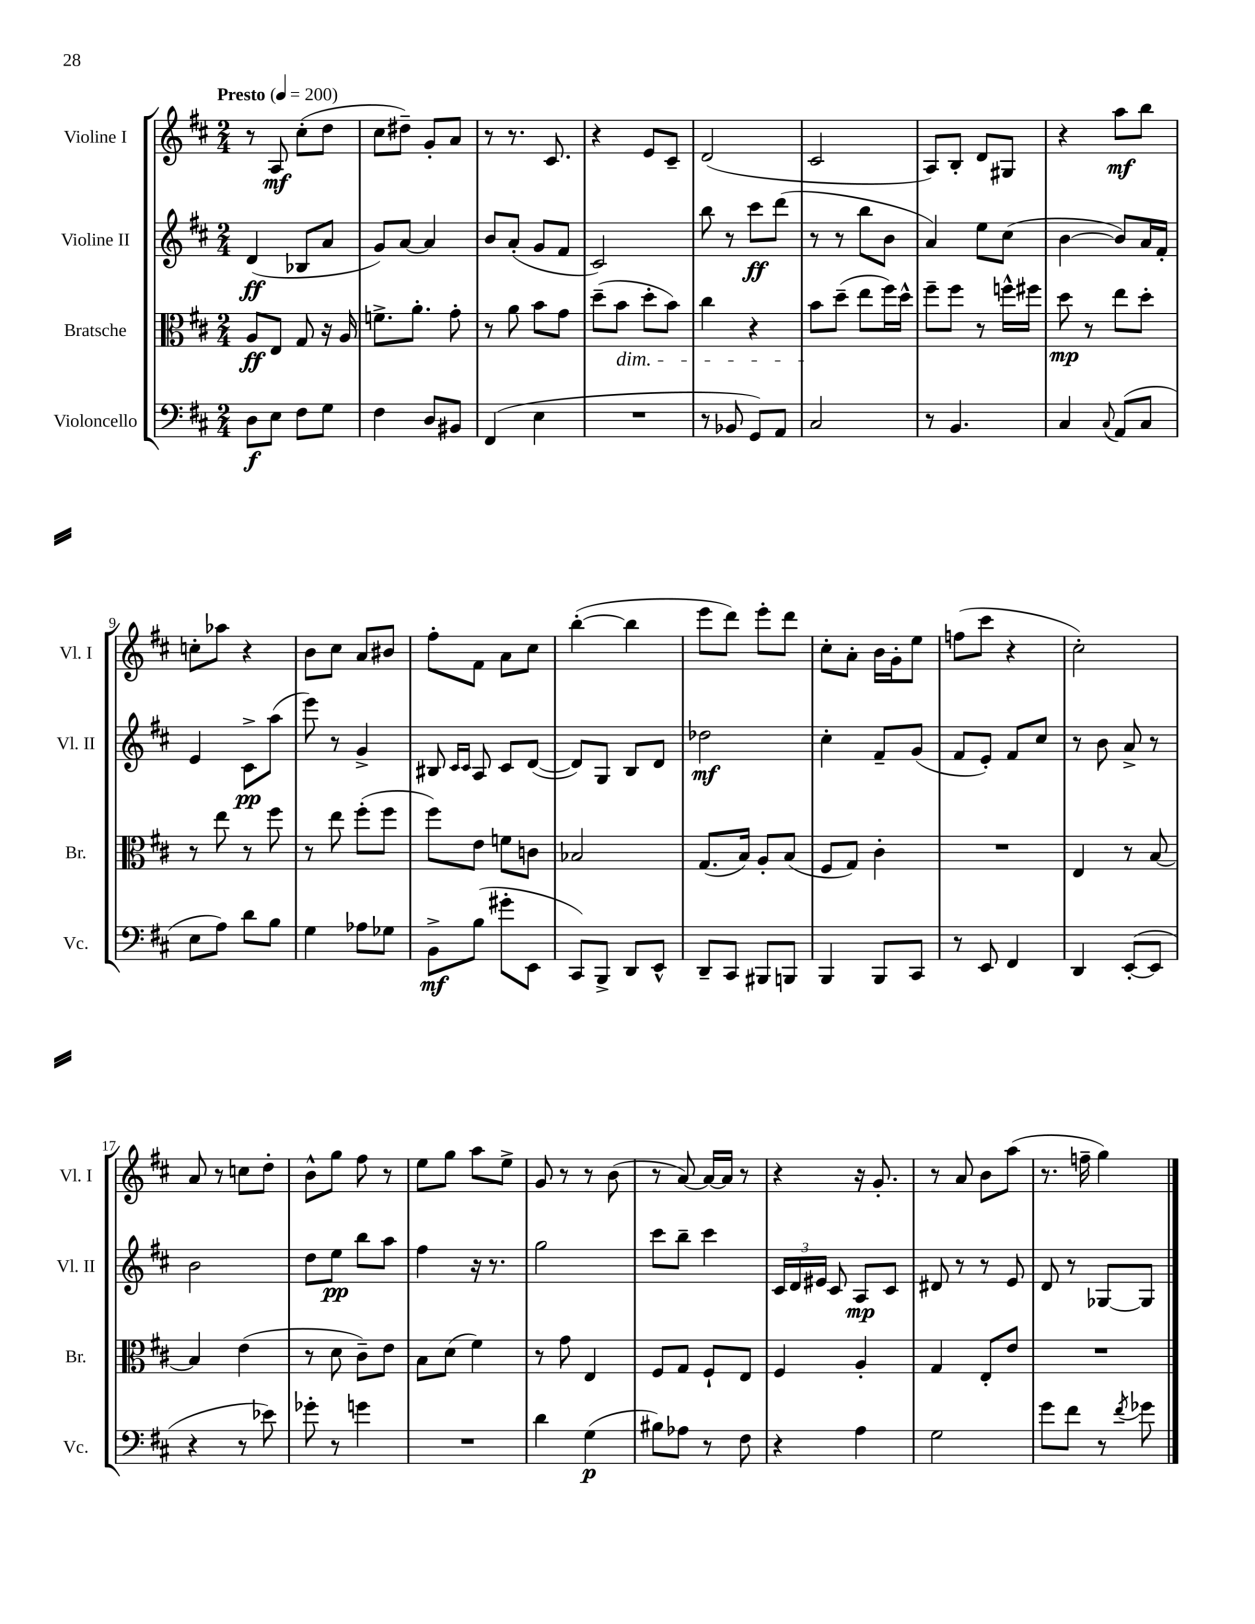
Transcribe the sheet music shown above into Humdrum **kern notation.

**kern	**kern	**kern	**kern
*staff4	*staff3	*staff2	*staff1
*clefF4	*clefC3	*clefG2	*clefG2
*k[f#c#]	*k[f#c#]	*k[f#c#]	*k[f#c#]
*M2/4	*M2/4	*M2/4	*M2/4
*MM200	*MM200	*MM200	*MM200
8D	8A	(4d	8r
8E	8E	.	8A
8F#	8G	8B-	(8cc#'
8G	16r	8a	8dd
.	16A	.	.
=	=	=	=
4F#	8.f^	8g)	8cc#
.	.	[8a	8dd#~)
.	8.a'	.	.
8D	.	4a]	8g'
8BB#	8g'	.	8a
=	=	=	=
(4FF#	8r	8b	8r
.	8a	(8a'	8.r
4E	8b	8g	.
.	.	.	8.c#
.	8g	8f#	.
=	=	=	=
2r	(8dd~	2c#)	4r
.	8b	.	.
.	8dd'	.	8e
.	8b)	.	8c#~
=	=	=	=
8r	4cc#	8bb	(2d
8BB-	.	8r	.
8GG)	4r	8ccc#	.
8AA	.	(8ddd	.
=	=	=	=
2C#	8b	8r	2c#
.	(8dd~	8r	.
.	8ee	8bb	.
.	16ff#)	8b	.
.	16dd^^	.	.
=	=	=	=
8r	8ff#~	4a)	8A)
4.BB	8ff#	.	8B'
.	8r	8ee	8d
.	16ff^^	(8cc#	8G#
.	16ff#	.	.
=	=	=	=
4C#	8dd	[4b	4r
.	8r	.	.
8qqC#	.	.	.
(8AA	8ee	8b])	8aa
8C#	8dd'	16a	8bb
.	.	16f#'	.
=	=	=	=
8E	8r	4e	8cc'
8A)	8ee	.	8aa-
8d	8r	8c#^	4r
8B	8ff#	(8aa	.
=	=	=	=
4G	8r	8eee)	8b
.	8ee	8r	8cc#
8A-	(8ff#'	4g^	8a
8G-	8ff#	.	8b#
=	=	=	=
8BB^	8ff#)	8B#	8ff#'
.	.	16qqc#	.
.	.	16qqc#	.
(8B	8e	8A	8f#
8g#'	8f	8c#	8a
8EE	8c	([8d	8cc#
=	=	=	=
8CC#)	2B-	8d])	([4bb'
8BBB^	.	8G	.
8DD	.	8B	4bb]
8EE^^	.	8d	.
=	=	=	=
8DD~	(8.G	2dd-	8eee
8CC#	.	.	8ddd)
.	16B)	.	.
8BBB#	8A'	.	8eee'
8BBB	(8B	.	8ddd
=	=	=	=
4BBB	8F#	4cc#'	8cc#'
.	8G)	.	8a'
8BBB	4c#'	8f#~	16b
.	.	.	16g'
8CC#	.	(8g	8ee
=	=	=	=
8r	2r	8f#	(8ff
8EE	.	8e')	8ccc#
4FF#	.	8f#	4r
.	.	8cc#	.
=	=	=	=
4DD	4E	8r	2cc#')
.	.	8b	.
([8EE'	8r	8a^	.
8EE]	[8B	8r	.
=	=	=	=
4r	4B]	2b	8a
.	.	.	8r
8r	(4e	.	8cc
8e-)	.	.	8dd'
=	=	=	=
8g-'	8r	8dd	8b^^
8r	8d	8ee	8gg
4g	8c#~)	8bb	8ff#
.	8e	8aa	8r
=	=	=	=
2r	8B	4ff#	8ee
.	(8d	.	8gg
.	4f#)	16r	8aa
.	.	8.r	.
.	.	.	8ee^
=	=	=	=
4d	8r	2gg	8g
.	8g	.	8r
(4G	4E	.	8r
.	.	.	(8b
=	=	=	=
8B#)	8F#	8ccc#	8r
8A-	8G	8bb~	[8a)
8r	8F#`	4ccc#	16a_
.	.	.	16a]
8F#	8E	.	8r
=	=	=	=
4r	4F#	24c#	4r
.	.	24d	.
.	.	24e#	.
.	.	8c#	.
4A	4A'	8A	16r
.	.	.	8.g'
.	.	8c#	.
=	=	=	=
2G	4G	8d#	8r
.	.	8r	8a
.	8E'	8r	8b
.	8e	8e	(8aa
=	=	=	=
8g	2r	8d	8.r
8f#	.	8r	.
.	.	.	16ff~
8r	.	[8G-	4gg)
8qf#	.	.	.
8g-	.	8G-]	.
==	==	==	==
*-	*-	*-	*-
